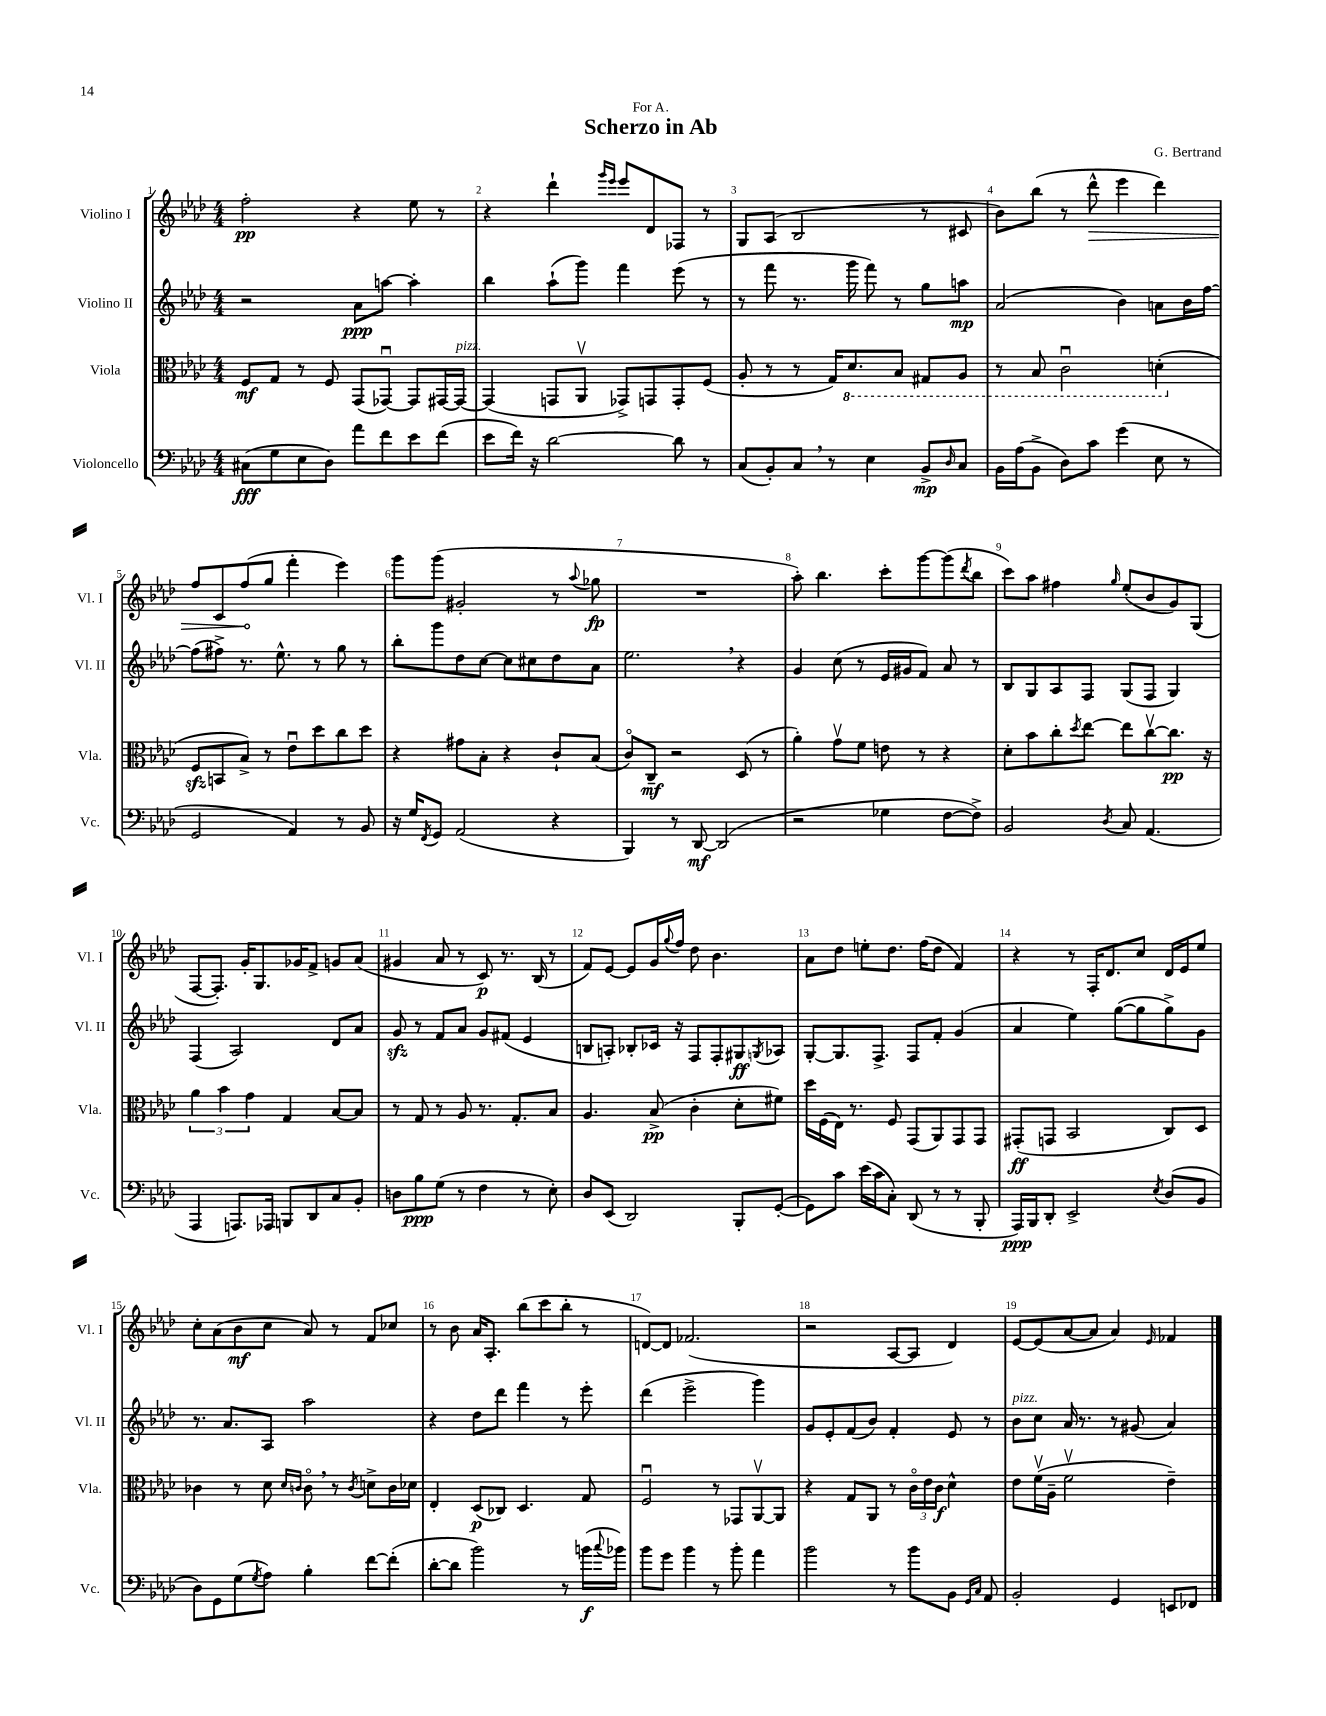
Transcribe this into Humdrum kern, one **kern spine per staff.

**kern	**kern	**kern	**kern
*staff4	*staff3	*staff2	*staff1
*clefF4	*clefC3	*clefG2	*clefG2
*k[b-e-a-d-]	*k[b-e-a-d-]	*k[b-e-a-d-]	*k[b-e-a-d-]
*M4/4	*M4/4	*M4/4	*M4/4
(8C#	8F	2r	2ff'
8G	8G	.	.
8E-	8r	.	.
8D-)	8F	.	.
8a-	(8GG	8a-	4r
8f	[8GG-u)	[8aa	.
8e-	8GG-]	4aa']	8ee-
(8f	[16GG#	.	8r
.	16GG#_	.	.
=	=	=	=
8e-	(4GG#]	4bb-	4r
16f)	.	.	.
16r	.	.	.
[2d-	8GG	(8aa-`	4ddd-`
.	8AA-v	8ggg)	.
.	.	.	16qqggg
.	.	.	16qqeee-
.	8GG-^)	4fff	8eee-
.	8GG	.	8d-
8d-]	8GG'	(8eee-	8F-
8r	(8F	8r	8r
=	=	=	=
(8C	8A-'	8r	8G
8BB-')	8r	8fff	(8A-
8C	8r	8.r	2B-
8r	16G)	.	.
.	8.D-	16ggg	.
4E-	.	8fff)	.
.	8BB-	8r	.
8BB-^	8GG#	8gg	8r
16qqD-	.	.	.
8C	8AA-	8aa	8c#
=	=	=	=
16BB-	8r	(2a-	8b-)
(16A-	.	.	.
8BB-^	8BB-	.	(8bb-
8D-)	2Cu	.	8r
8c	.	.	8ddd-^^
(4g	.	4b-)	4eee-
8E-	(4D'	8a	4ddd-)
8r	.	16b-	.
.	.	[16ff	.
=	=	=	=
2GG	8F	(8ff]	8ff
.	8BB	8ff#^)	8c
.	8B-^)	8.r	(8ff
.	8r	.	8gg
.	.	8.ee-^^	.
4AA-)	8e-u	.	4fff'
.	8dd-	8r	.
8r	8cc	8gg	4eee-)
8BB-	8dd-	8r	.
=	=	=	=
16r	4r	8bb-'	8ggg
16G	.	.	.
8qFF	.	.	.
8GG	.	8ggg	(8ggg
(2AA-	8g#	8dd-	2g#'
.	8B-'	[8cc	.
.	4r	8cc]	.
.	.	8cc#	.
4r	8c`	8dd-	8r
.	.	.	8qqaa-
.	(8B-	8a-	8gg-
=	=	=	=
4BBB-)	8co)	2.ee-	1r
.	8C~	.	.
8r	2r	.	.
[8DD-	.	.	.
(2DD-]	.	.	.
.	(8D-	4r	.
.	8r	.	.
=	=	=	=
2r	4a-')	4g	8aa-')
.	.	.	4.bb-
.	8gv	(8cc	.
.	8f	8r	.
4G-	8e	16e-	8ccc'
.	.	16g#	.
.	8r	8f)	[8ggg
[8F	4r	8a-	(8ggg]
.	.	.	8qddd-
8F^])	.	8r	8bb-
=	=	=	=
2BB-	8d-'	8B-	8ccc)
.	8b-	8G	8aa-
.	8cc'	8A-	4ff#
.	8qdd-	.	.
.	[8ee-	8F	.
8qD-	.	.	16qqgg
8C	8ee-]	(8G	(8ee-'
(4.AA-	[8ccv	8F	8b-
.	8.cc]	4G)	8g)
.	.	.	(8G
.	16r	.	.
=	=	=	=
4AAA-	6a-	(4F	[8F
.	.	.	8.F'])
.	6b-	.	.
8.AAA)	.	2A-)	.
.	.	.	16g'
.	6g	.	.
.	.	.	8.G
16AAA-	.	.	.
8BBB	4G	.	.
.	.	.	16g-
8DD-	.	.	8f^
8C	[8B-	8d-	8g
8BB-'	8B-]	8a-	(8a-
=	=	=	=
8D	8r	8g	4g#
8B-	8G	8r	.
(8G	8r	8f	8a-
8r	8A-	8a-	8r
4F	8.r	8g	8c)
.	.	(8f#	8.r
.	8.G'	.	.
8r	.	4e-	.
.	.	.	(16B-
8E-')	8B-	.	8r
=	=	=	=
8D-	4.A-	8B	8f)
(8EE-	.	8A')	[8e-
2DD-)	.	8B-'	8e-]
.	(8B-^	16c-	16g
.	.	.	8qqgg
.	.	16r	16ff
.	4c'	8F	8dd-
.	.	8F'	4.b-
8BBB-'	8d-'	8G#	.
.	.	8qG	.
([8GG'	8f#)	8A-	.
=	=	=	=
8GG])	16dd-	[8G'	8a-
.	(16F	.	.
8c	16E-)	8.G]	8dd-
.	8.r	.	.
(16e-	.	.	8ee'
16c	.	8.F^	.
8C')	8F	.	8.dd-
(8DD-	(8GG	8F	.
.	.	.	(16ff
8r	8AA-)	8f'	8dd-
8r	8GG	(4g	4f)
8BBB-'	8GG	.	.
=	=	=	=
16AAA-)	(8GG#'	4a-	4r
16BBB-	.	.	.
8DD-'	8GG	.	.
2EE-^	2BB-	4ee-)	8r
.	.	.	16F'
.	.	.	8.d-
.	.	([8gg	.
.	.	8gg]	8cc
8qE-	.	.	.
(8D-	8C)	8gg^)	16d-
.	.	.	16e-
8BB-	8D-	8g	8ee-
=	=	=	=
8D-)	4c-	8.r	8cc'
8GG	.	.	(8a-
.	.	8.a-	.
(8G	8r	.	8b-
8qG	.	.	.
8A-)	8d-	8A-	8cc
.	16qqd-	.	.
.	16qqc	.	.
4B-'	8co	2aa-	8a-)
.	8r	.	8r
.	8qc	.	.
[8f	8d^	.	8f
(8f']	16c	.	8cc-
.	16d-	.	.
=	=	=	=
[8d-'	4E-'	4r	8r
8d-]	.	.	8b-
2b-)	(8D-	8dd-	16a-
.	.	.	8.A-'
.	8C-)	8ddd-	.
.	4.D-	4fff	(8bb-
.	.	.	8ccc
8r	.	8r	8bb-'
(16b	8G	8eee-'	8r
8qqcc	.	.	.
16b-)	.	.	.
=	=	=	=
8b-	2Fu	(4ddd-	[8d)
8g	.	.	8d]
4b-	.	2eee-^	(2.f-
8r	8r	.	.
8b-'	8GG-	.	.
4a-	[8AA-v	4ggg)	.
.	8AA-]	.	.
=	=	=	=
2b-	4r	8g	2r
.	.	8e-'	.
.	8G	(8f	.
.	8AA-	8b-)	.
8r	8r	4f'	[8A-
8b-	24co	.	8A-]
.	24e-	.	.
.	24c	.	.
8BB-	4d-^^	8e-	4d-)
16qqGG	.	.	.
16qqC	.	.	.
8AA-	.	8r	.
=	=	=	=
2BB-'	8e-	8b-	[8e-
.	(16fv	8cc	(8e-]
.	16A-~	.	.
.	2fv	16a-	[8a-
.	.	8.r	.
.	.	.	8a-]
4GG	.	8r	4a-)
.	.	(8g#	.
.	.	.	16qqe-
8EE	4e-~)	4a-)	4f-
8FF-	.	.	.
==	==	==	==
*-	*-	*-	*-
